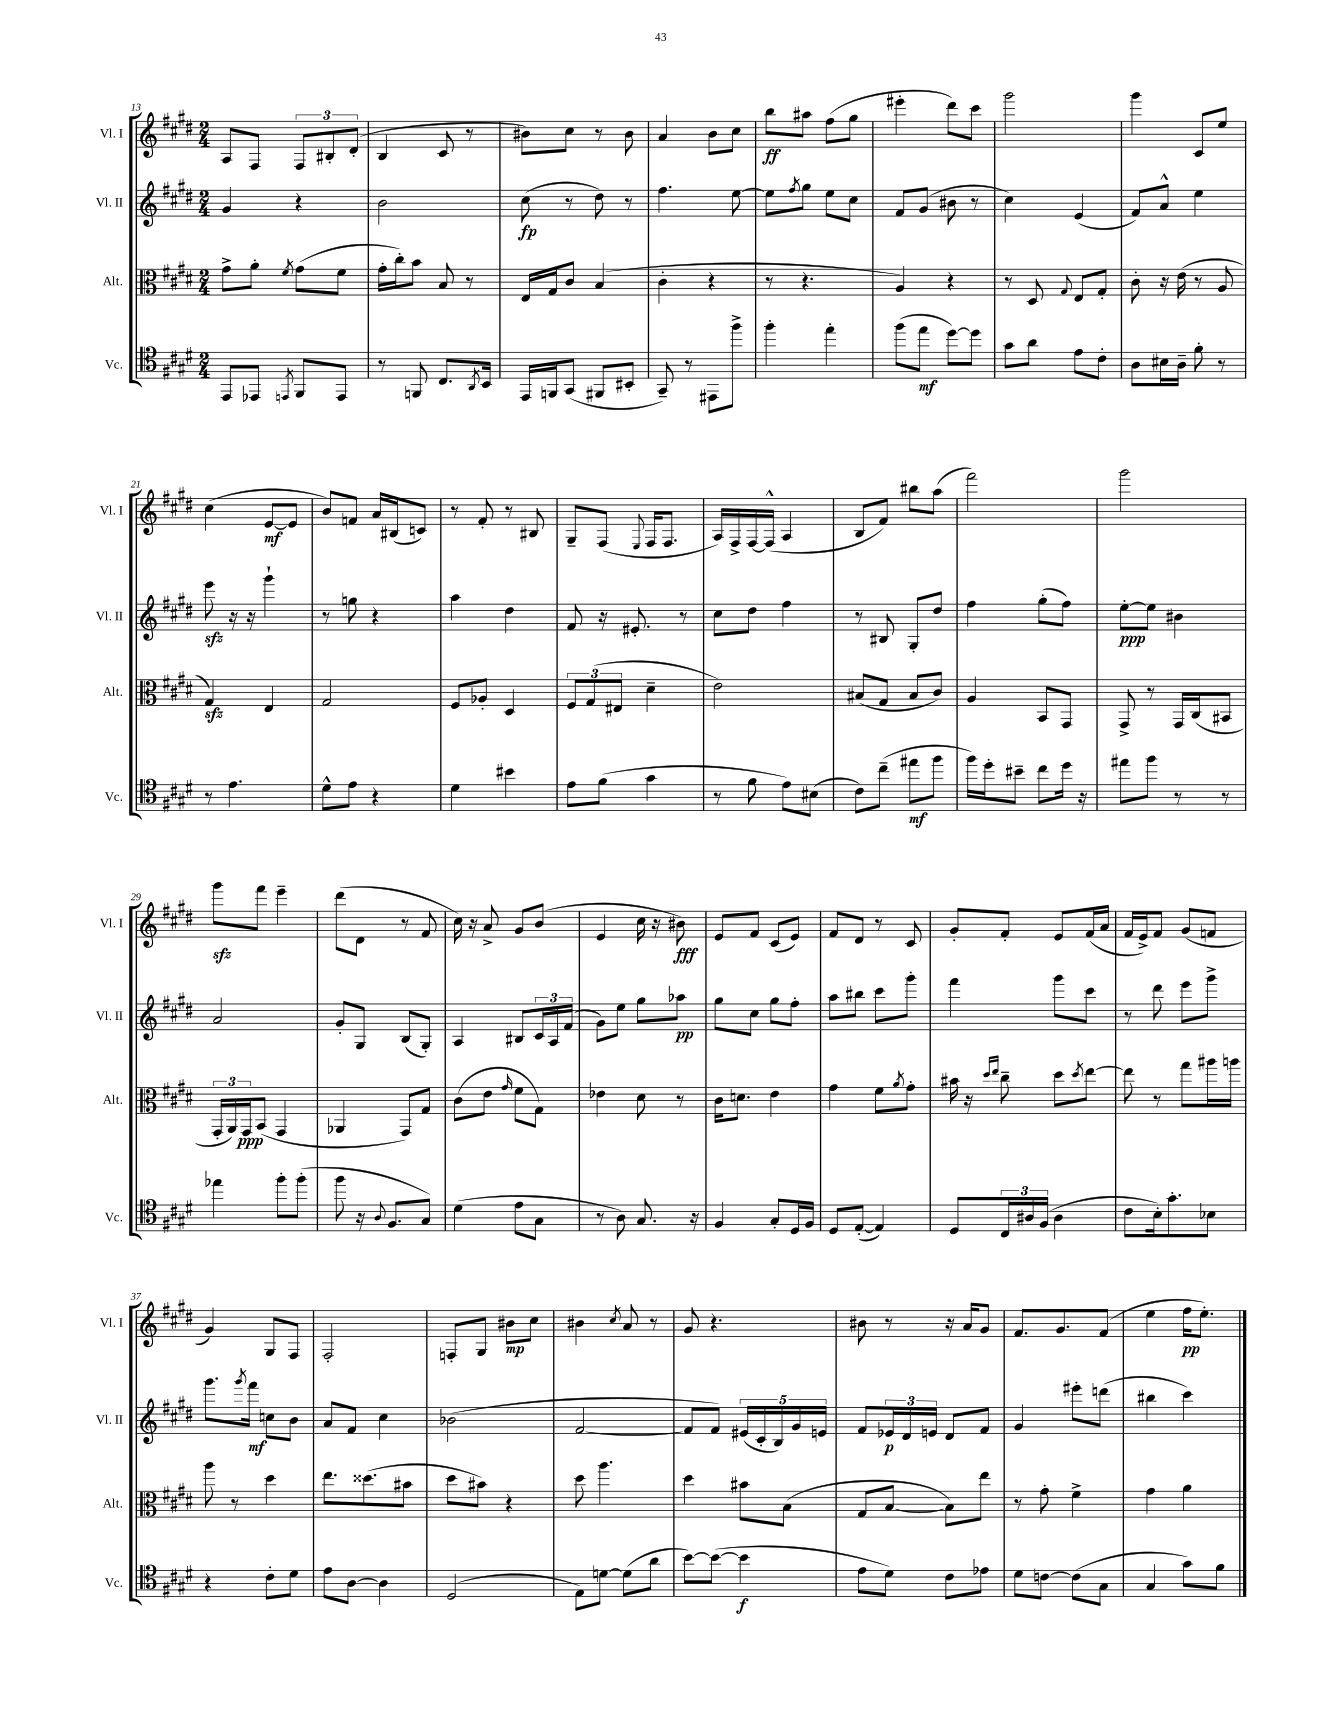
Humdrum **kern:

**kern	**dynam	**kern	**dynam	**kern	**dynam	**kern	**dynam
*part4	*part4	*part3	*part3	*part2	*part2	*part1	*part1
*staff4	*staff4	*staff3	*staff3	*staff2	*staff2	*staff1	*staff1
*I"Vc.	*	*I"Alt.	*	*I"Vl. II	*	*I"Vl. I	*
*I'Vc.	*	*I'Alt.	*	*I'Vl. II	*	*I'Vl. I	*
*clefC4	*	*clefC3	*	*clefG2	*	*clefG2	*
*k[f#c#g#d#]	*	*k[f#c#g#d#]	*	*k[f#c#g#d#]	*	*k[f#c#g#d#]	*
*M2/4	*	*M2/4	*	*M2/4	*	*M2/4	*
=13	=13	=13	=13	=13	=13	=13	=13
8EE/L	.	8g#^\L	.	4g#/	.	8A/L	.
8EE-X/J	.	8a'\J	.	.	.	8F#/J	.
8qEEn/	.	8qf#/	.	.	.	.	.
8FF#/L	.	(8g#\L	.	4r	.	12F#/L	.
.	.	.	.	.	.	12B#X'/	.
8EE/J	.	8f#\J	.	.	.	.	.
.	.	.	.	.	.	(12d#'/J	.
=14	=14	=14	=14	=14	=14	=14	=14
8r	.	16g#'\LL	.	2b\	.	4B/	.
.	.	16cc#'\J)	.	.	.	.	.
8FFn/	.	8b\J	.	.	.	.	.
8.C#/L	.	8B/	.	.	.	8c#/	.
.	.	8r	.	.	.	8r	.
8qAA/	.	.	.	.	.	.	.
16BB/Jk	.	.	.	.	.	.	.
=15	=15	=15	=15	=15	=15	=15	=15
16EE/LL	.	16E/LL	.	(8cc#\	fp	8b#X\L)	.
16FFn/J	.	16G#/J	.	.	.	.	.
(8GG#/J	.	8c#/J	.	8r	.	8cc#\J	.
8FF#X/L	.	(4B/	.	8dd#\)	.	8r	.
8BB#X'/J	.	.	.	8r	.	8b#\	.
=16	=16	=16	=16	=16	=16	=16	=16
8GG#~/)	.	4c#'\	.	4.ff#\	.	4a/	.
8r	.	.	.	.	.	.	.
8EE#X\L	.	4r	.	.	.	8b\L	.
8ff#^\J	.	.	.	[8ee\	.	8cc#\J	.
=17	=17	=17	=17	=17	=17	=17	=17
4ff#'\	.	8r	.	8ee\L]	.	8bb\L	ff
.	.	.	.	8qff#/	.	.	.
.	.	4.r	.	8gg#\J	.	8aa#X\J	.
4ee'\	.	.	.	8ee\L	.	(8ff#\L	.
.	.	.	.	8cc#\J	.	8gg#\J	.
=18	=18	=18	=18	=18	=18	=18	=18
(8ff#\L	.	4A/)	.	8f#/L	.	4eee#X'\	.
8ee\J	mf	.	.	(8g#/J	.	.	.
[8dd#\L)	.	4r	.	8b#X\	.	8ddd#\L)	.
8dd#\J]	.	.	.	8r	.	8ccc#\J	.
=19	=19	=19	=19	=19	=19	=19	=19
8g#\L	.	8r	.	4cc#\)	.	2ggg#\	.
8a\J	.	8D#/	.	.	.	.	.
.	.	8qqG#/	.	.	.	.	.
8e\L	.	8E/L	.	(4e/	.	.	.
8c#'\J	.	8G#'/J	.	.	.	.	.
=20	=20	=20	=20	=20	=20	=20	=20
8A\L	.	8c#'\	.	8f#/L)	.	4ggg#\	.
16B#X\L	.	16r	.	8a^^/J	.	.	.
16A~\JJ	.	(16e\	.	.	.	.	.
8f#'\	.	8r	.	4ee\	.	8c#/L	.
8r	.	8A/	.	.	.	8ee/J	.
!!LO:LB:g=z
=21	=21	=21	=21	=21	=21	=21	=21
8r	.	4G#zz/)	.	8eeezz\	.	(4cc#\	.
4.e\	.	.	.	16r	.	.	.
.	.	.	.	16r	.	.	.
.	.	4E/	.	4ggg#`\	.	[8e/L	mf
.	.	.	.	.	.	8e/J]	.
=22	=22	=22	=22	=22	=22	=22	=22
8d#^^\L	.	2G#/	.	8r	.	8b/L)	.
8e\J	.	.	.	8ggn\	.	8fn/J	.
4r	.	.	.	4r	.	16a/LL	.
.	.	.	.	.	.	(16B#X/J	.
.	.	.	.	.	.	8cn/J)	.
=23	=23	=23	=23	=23	=23	=23	=23
4d#\	.	8F#/L	.	4aa\	.	8r	.
.	.	8A-X'/J	.	.	.	8f#'/	.
4b#X\	.	4D#/	.	4dd#\	.	8r	.
.	.	.	.	.	.	8B#X/	.
=24	=24	=24	=24	=24	=24	=24	=24
8e\L	.	12F#/L	.	8f#/	.	8G#~/L	.
.	.	(12G#/	.	.	.	.	.
(8f#\J	.	.	.	16r	.	(8F#/J	.
.	.	12E#X/J	.	.	.	.	.
.	.	.	.	8.e#X'/	.	.	.
.	.	.	.	.	.	8qqE/	.
4g#\	.	4d#~\	.	.	.	16F#/KL	.
.	.	.	.	.	.	8.F#/J	.
.	.	.	.	8r	.	.	.
=25	=25	=25	=25	=25	=25	=25	=25
8r	.	2e\)	.	8cc#\L	.	16A/LL)	.
.	.	.	.	.	.	16F#^/	.
8f#\	.	.	.	8dd#\J	.	[16F#/	.
.	.	.	.	.	.	(16F#^^/JJ]	.
8e\L)	.	.	.	4ff#\	.	4A/	.
(8B#X\J	.	.	.	.	.	.	.
=26	=26	=26	=26	=26	=26	=26	=26
8c#\L)	.	(8B#X/L	.	8r	.	8B/L	.
(8cc#~\J	.	8G#/J	.	8B#X/	.	8f#/J)	.
8ee#X\L	mf	8B#/L	.	8G#'/L	.	8bb#X\L	.
8ff#\J	.	8c#/J)	.	8dd#/J	.	(8aa\J	.
=27	=27	=27	=27	=27	=27	=27	=27
16ff#\LL)	.	4A/	.	4ff#\	.	2fff#\)	.
16dd#'\J	.	.	.	.	.	.	.
8b#X~\J	.	.	.	.	.	.	.
8cc#\L	.	8BB/L	.	(8gg#'\L	.	.	.
16dd#\Jk	.	8GG#/J	.	8ff#\J)	.	.	.
16r	.	.	.	.	.	.	.
=28	=28	=28	=28	=28	=28	=28	=28
8ee#X\L	.	8GG#^/	.	[8ee'\L	ppp	2ggg#\	.
8ff#\J	.	8r	.	8ee\J]	.	.	.
8r	.	16GG#/LL	.	4b#X\	.	.	.
.	.	(16C#/J	.	.	.	.	.
8r	.	8BB#X/J	.	.	.	.	.
!!LO:LB:g=z
=29	=29	=29	=29	=29	=29	=29	=29
4ee-X\	.	24GG#'/LL	.	2a/	.	8ggg#zz\L	.
.	.	24AA/)	.	.	.	.	.
.	.	24GG#/J	ppp	.	.	.	.
.	.	(8BB/J	.	.	.	8fff#\J	.
8ff#'\L	.	4GG#/	.	.	.	4eee~\	.
(8ff#'\J	.	.	.	.	.	.	.
=30	=30	=30	=30	=30	=30	=30	=30
8ff#\	.	4AA-X/	.	8g#'/L	.	(8ddd#\L	.
16r	.	.	.	8G#/J	.	8d#\J	.
8qqA/	.	.	.	.	.	.	.
8.F#/L	.	.	.	.	.	.	.
.	.	8GG#/L)	.	(8B/L	.	8r	.
8G#/J)	.	8G#/J	.	8G#'/J)	.	8f#/	.
=31	=31	=31	=31	=31	=31	=31	=31
(4d#\	.	(8c#\L	.	4A/	.	16cc#\)	.
.	.	.	.	.	.	16r	.
.	.	8e\J	.	.	.	8a^/	.
.	.	16qqg#/	.	.	.	.	.
8e\L	.	8f#\L	.	8B#X/L	.	8g#/L	.
8G#\J	.	8G#\J)	.	24c#/L	.	(8b/J	.
.	.	.	.	24A/	.	.	.
.	.	.	.	(24f#/JJ	.	.	.
=32	=32	=32	=32	=32	=32	=32	=32
8r	.	4e-X\	.	8g#\L)	.	4e/	.
8A\)	.	.	.	8ee\J	.	.	.
8.G#/	.	8d#\	.	8gg#\L	.	16cc#\	.
.	.	.	.	.	.	16r	.
.	.	8r	.	8aa-X\J	pp	8b#X\)	fff
16r	.	.	.	.	.	.	.
=33	=33	=33	=33	=33	=33	=33	=33
4F#/	.	16c#\KL	.	8gg#\L	.	8e/L	.
.	.	8.dn\J	.	.	.	.	.
.	.	.	.	8cc#\J	.	8f#/J	.
8G#'/L	.	4e\	.	8gg#\L	.	(8c#/L	.
16D#/L	.	.	.	8ff#'\J	.	8e/J)	.
16F#/JJ	.	.	.	.	.	.	.
=34	=34	=34	=34	=34	=34	=34	=34
8D#/L	.	4g#\	.	8aa\L	.	8f#/L	.
([8E'/J	.	.	.	8bb#X\J	.	8d#/J	.
4E/])	.	8f#\L	.	8ccc#\L	.	8r	.
.	.	8qa/	.	.	.	.	.
.	.	8g#'\J	.	8ggg#'\J	.	8c#/	.
=35	=35	=35	=35	=35	=35	=35	=35
8D#/L	.	16b#X\	.	4fff#\	.	8g#'/L	.
.	.	16r	.	.	.	.	.
.	.	16qqdd#/LL	.	.	.	.	.
.	.	16qqee/JJ	.	.	.	.	.
24C#/L	.	8cc#~\	.	.	.	8f#'/J	.
24A#X/	.	.	.	.	.	.	.
(24F#/JJ	.	.	.	.	.	.	.
4A#\	.	8dd#\L	.	8ggg#\L	.	8e/L	.
.	.	8qdd#/	.	.	.	.	.
.	.	[8ee\J	.	8ccc#\J	.	(16f#/L	.
.	.	.	.	.	.	16a/JJ	.
=36	=36	=36	=36	=36	=36	=36	=36
8c#\L	.	8ee\]	.	8r	.	16f#/LL	.
.	.	.	.	.	.	16e^/J)	.
16B'\k)	.	8r	.	8ddd#\	.	8f#/J	.
8.g#'\	.	.	.	.	.	.	.
.	.	8gg#\L	.	8eee\L	.	(8g#/L	.
8B-X\J	.	16aa#X\L	.	8ggg#^\J	.	8fn/J	.
.	.	16aan\JJ	.	.	.	.	.
!!LO:LB:g=z
=37	=37	=37	=37	=37	=37	=37	=37
4r	.	8aa\	.	8.ggg#\L	.	4g#/)	.
.	.	8r	.	.	.	.	.
.	.	.	.	8qggg#/	.	.	.
.	.	.	.	16fff#\Jk	mf	.	.
8c#'\L	.	4dd#\	.	8ccn\L	.	8G#/L	.
8d#\J	.	.	.	8b\J	.	8F#/J	.
=38	=38	=38	=38	=38	=38	=38	=38
8e\L	.	8.ee\L	.	8a/L	.	2F#'/	.
[8A\J	.	.	.	8f#/J	.	.	.
.	.	(8.dd##X\	.	.	.	.	.
4A\]	.	.	.	4cc#\	.	.	.
.	.	8b#X\J	.	.	.	.	.
=39	=39	=39	=39	=39	=39	=39	=39
(2D#/	.	8dd#\L	.	(2b-X\	.	8Fn'/L	.
.	.	8b#X\J)	.	.	.	8G#/J	.
.	.	4r	.	.	.	8b#X\L	mp
.	.	.	.	.	.	8cc#\J	.
=40	=40	=40	=40	=40	=40	=40	=40
8E\L)	.	8dd#\	.	[2f#/	.	4b#X\	.
[8dn\J	.	4.aa\	.	.	.	.	.
.	.	.	.	.	.	8qcc#/	.
(8d\L]	.	.	.	.	.	8a/	.
8a\J	.	.	.	.	.	8r	.
=41	=41	=41	=41	=41	=41	=41	=41
[8b\L)	.	4dd#\	.	8f#/L]	.	8g#/	.
(8b\J_	.	.	.	8f#/J)	.	4.r	.
4b\]	f	8b#X\L	.	(20e#X/LL	.	.	.
.	.	.	.	20c#'/	.	.	.
.	.	.	.	20B/)	.	.	.
.	.	(8B\J	.	.	.	.	.
.	.	.	.	20g#/	.	.	.
.	.	.	.	20en/JJ	.	.	.
=42	=42	=42	=42	=42	=42	=42	=42
8e\L	.	8G#/L	.	8f#/L	.	8b#X\	.
8d#\J)	.	[8B/J	.	24e-X/L	p	8r	.
.	.	.	.	24d#/	.	.	.
.	.	.	.	24en/JJ	.	.	.
8c#\L	.	8B\L])	.	8d#/L	.	16r	.
.	.	.	.	.	.	16a/KL	.
8e-X\J	.	8ee\J	.	8f#/J	.	8g#/J	.
=43	=43	=43	=43	=43	=43	=43	=43
8d#\L	.	8r	.	4g#/	.	8.f#/L	.
[8cn\J	.	8g#'\	.	.	.	.	.
.	.	.	.	.	.	8.g#/	.
(8c\L]	.	4f#^\	.	8eee#X'\L	.	.	.
8G#\J	.	.	.	(8dddn\J	.	(8f#/J	.
=44	=44	=44	=44	=44	=44	=44	=44
4G#/	.	4g#\	.	4bb#X\	.	4ee\	.
8g#\L)	.	4a\	.	4ccc#\)	.	16ff#\KL	pp
.	.	.	.	.	.	8.ee'\J)	.
8f#\J	.	.	.	.	.	.	.
==	==	==	==	==	==	==	==
*-	*-	*-	*-	*-	*-	*-	*-
